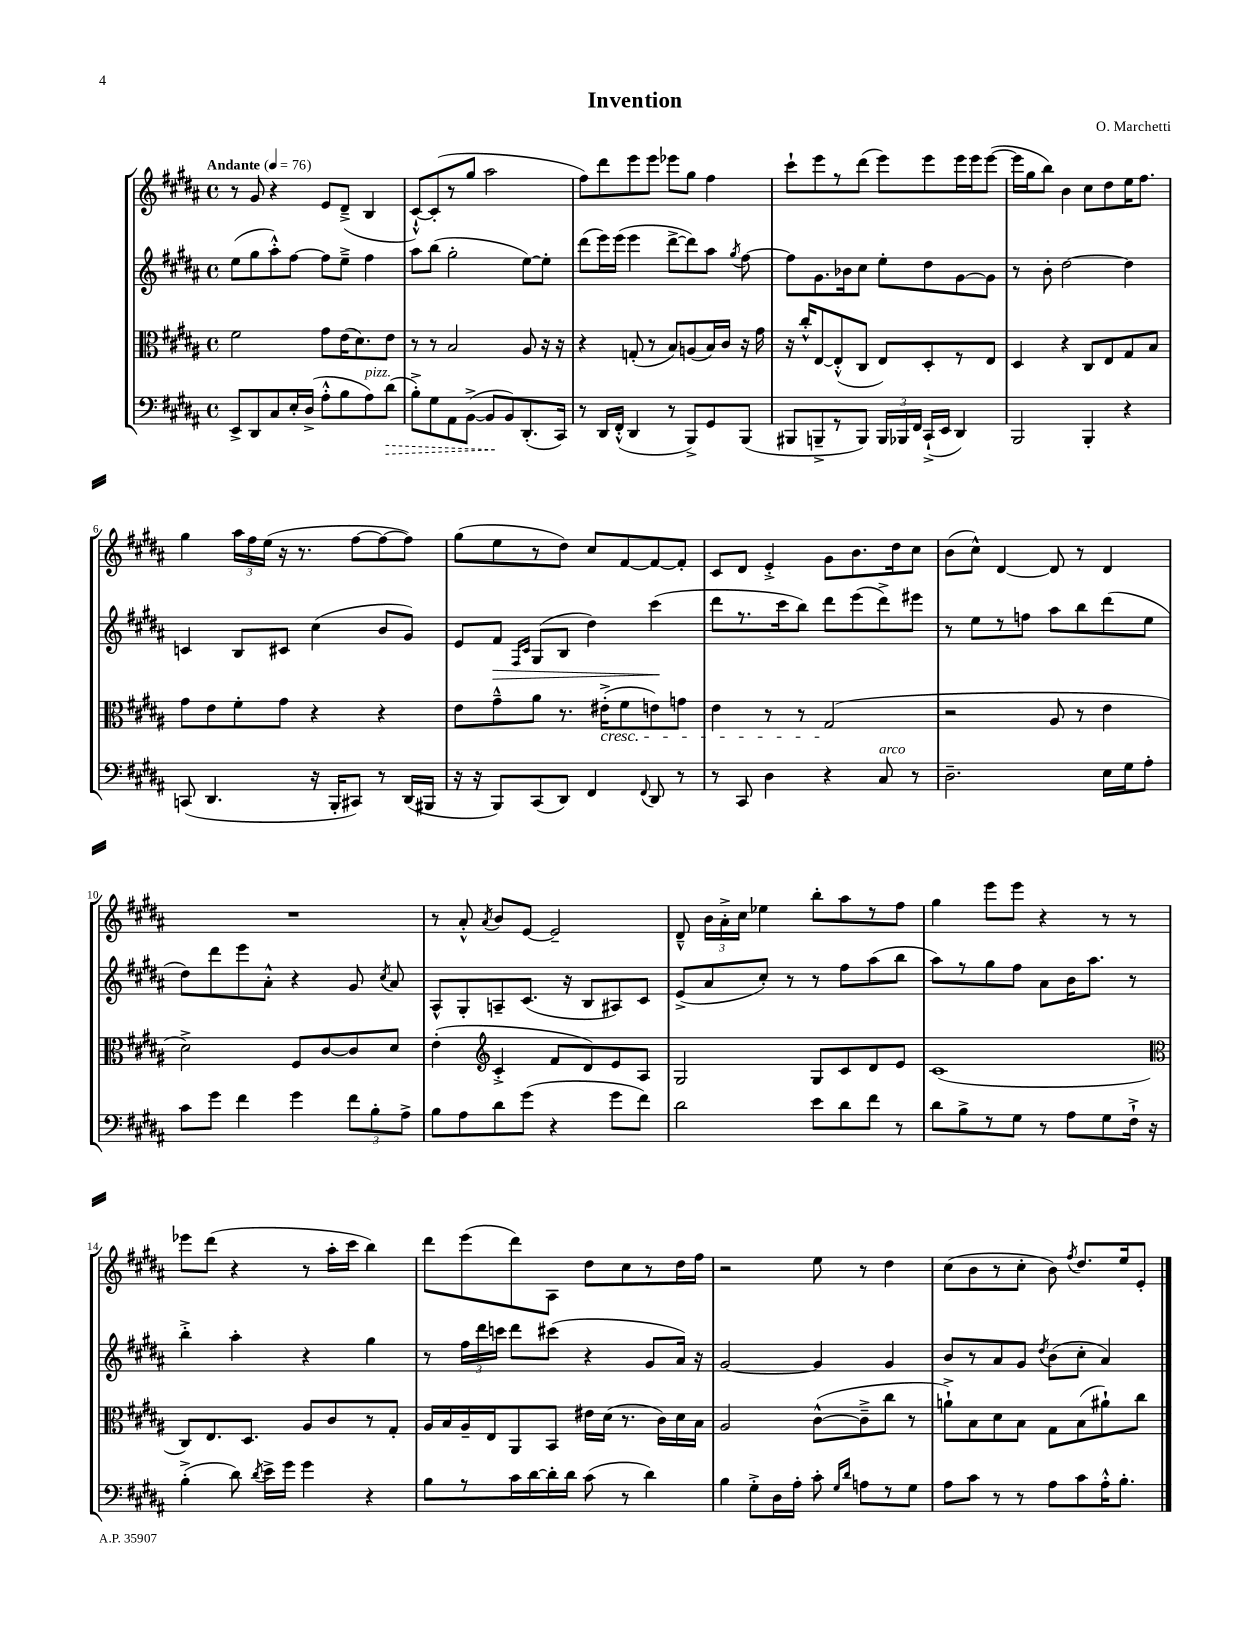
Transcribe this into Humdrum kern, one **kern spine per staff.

**kern	**dynam	**kern	**kern	**dynam	**kern
*part4	*part4	*part3	*part2	*part2	*part1
*staff4	*staff4	*staff3	*staff2	*staff2	*staff1
*clefF4	*	*clefC3	*clefG2	*	*clefG2
*k[f#c#g#d#a#]	*	*k[f#c#g#d#a#]	*k[f#c#g#d#a#]	*	*k[f#c#g#d#a#]
*M4/4	*	*M4/4	*M4/4	*	*M4/4
*met(c)	*	*met(c)	*met(c)	*	*met(c)
*MM76	*	*MM76	*MM76	*	*MM76
=1	=1	=1	=1	=1	=1
!	!	!	!	!	!LO:TX:a:B:t=Andante
8EE^/L	.	2f#\	(8ee\L	.	8r
8DD#/	.	.	8gg#\	.	8g#/
8C#/	.	.	8aa#'^^\)	.	4r
16E'/L	.	.	[8ff#\J	.	.
(16D#^/JJ	.	.	.	.	.
8A#'^^\L	.	8g#\L	8ff#\L]	.	8e/L
8B\	.	(16e\K	8ee~^\J	.	(8d#~^/J
.	.	8.d#\)	.	.	.
!LO:TX:a:i:t=pizz.	!	!	!	!	!
8A#\)	.	.	4ff#\	.	4B/
!	!LO:HP:b	!	!	!	!
(8d#\J	>	8e\J	.	.	.
=2	=2	=2	=2	=2	=2
8B'^\L)	.	8r	8aa#\L	.	[8c#`^^/L)
8G#\	.	8r	(8bb\J	.	(8c#'/]
8AA#\	.	2B/	2gg#'\	.	8r
([8BB^\J	.	.	.	.	8gg#/J
8BB/L]	.	.	.	.	2aa#\
8BB/)	]	.	.	.	.
(8.DD#'/	.	8A#/	[8ee\L)	.	.
.	.	16r	8ee'\J]	.	.
16CC#/Jk)	.	16r	.	.	.
=3	=3	=3	=3	=3	=3
8r	.	4r	(8ddd#\L	.	8ff#\L)
16DD#/LL	.	.	16eee\L)	.	8ddd#\
(16FF#'^^/JJ	.	.	(16eee\JJ	.	.
4DD#/	.	(8Gn'/	4eee\	.	8eee\
.	.	8r	.	.	8eee\J
8r	.	8B/L)	[8ddd#^\L	.	8eee-X\L
8BBB^/L)	.	(8An/	8ddd#\])	.	8gg#\J
8GG#/	.	16B/L)	8aa#\J	.	4ff#\
.	.	16c#/JJ	.	.	.
.	.	.	8qgg#/	.	.
(8BBB/J	.	16r	[8ff#\	.	.
.	.	16g#\	.	.	.
=4	=4	=4	=4	=4	=4
8BBB#X/L	.	16r	8ff#\L]	.	8ccc#`\L
.	.	16cc#'^^/KL	.	.	.
8BBBn~^/	.	[8E/	8.g#\	.	8eee\
8r	.	(8E'^^/]	.	.	8r
.	.	.	16b-X\k	.	.
8BBB/J)	.	8C#/J	8cc#\J	.	(8ddd#\J
24BBB/LL	.	8E/L)	8ee'\L	.	8eee\L)
24BBB-X/	.	.	.	.	.
24FF#/JJ	.	.	.	.	.
(16CC#`^/LL	.	8D#'/	8dd#\	.	8eee\
16EE/JJ	.	.	.	.	.
4DD#/)	.	8r	[8g#\	.	16eee\L
.	.	.	.	.	16eee\J
.	.	8E/J	8g#\J]	.	([8eee\J
=5	=5	=5	=5	=5	=5
2BBB/	.	4D#/	8r	.	16eee\LL]
.	.	.	.	.	16gg#\J
.	.	.	8b'\	.	8bb\J)
.	.	4r	[2dd#\	.	4b\
4BBB'/	.	8C#/L	.	.	8cc#\L
.	.	8E/	.	.	8dd#\
4r	.	8G#/	4dd#\]	.	16ee\K
.	.	.	.	.	8.ff#\J
.	.	8B/J	.	.	.
!!LO:LB:g=z
=6	=6	=6	=6	=6	=6
(8CCn/	.	8g#\L	4cn/	.	4gg#\
4.DD#/	.	8e\	.	.	.
.	.	8f#'\	8B/L	.	24aa#\LL
.	.	.	.	.	24ff#\
.	.	.	.	.	(24ee\JJ
.	.	8g#\J	8c#X/J	.	16r
.	.	.	.	.	8.r
16r	.	4r	(4cc#\	.	.
16BBB'/KL	.	.	.	.	.
8CC#X/J)	.	.	.	.	[8ff#\L
8r	.	4r	8b/L	.	8ff#\_
(16DD#/LL	.	.	8g#/J)	.	8ff#\J])
16BBB#X/JJ	.	.	.	.	.
=7	=7	=7	=7	=7	=7
16r	.	8e\L	8e/L	.	(8gg#\L
16r	.	.	.	.	.
!	!	!	!	!LO:HP:b	!
8BBB/L)	.	8g#~^^\	8f#/J	>	8ee\
.	.	.	16qqF#/LL	.	.
.	.	.	16qqc#/JJ	.	.
(8CC#/	.	8a#\J	(8G#/L	.	8r
8DD#/J)	.	8.r	8B/J	.	8dd#\J)
4FF#/	.	.	4dd#\)	.	8cc#/L
!	!	!LO:TX:b:i:t=cresc.	!	!	!
.	.	(16e#X'^\KL	.	.	.
.	.	8f#\	.	.	[8f#/
8qqFF#/	.	.	.	.	.
8DD#/	.	8en\)	(4ccc#\	.	8f#/_
8r	.	8gn\J	.	.	8f#'/J]
.	.	.	.	]	.
=8	=8	=8	=8	=8	=8
8r	.	4e\	8ddd#\L	.	8c#/L
8CC#/	.	.	8.r	.	8d#/J
4D#\	.	8r	.	.	4e'^/
.	.	.	16ccc#\k	.	.
.	.	8r	8bb\J)	.	.
4r	.	(2G#/	8ddd#\L	.	8g#\L
.	.	.	(8eee\	.	8.b\
!LO:TX:a:i:t=arco	!	!	!	!	!
8C#/	.	.	8ddd#^\)	.	.
.	.	.	.	.	16dd#\k
8r	.	.	8eee#X\J	.	8cc#\J
=9	=9	=9	=9	=9	=9
2.D#~\	.	2r	8r	.	(8b\L
.	.	.	8ee\L	.	8cc#^^\J)
.	.	.	8r	.	[4d#/
.	.	.	8ffn\J	.	.
.	.	8A#/	8aa#\L	.	8d#/]
.	.	8r	8bb\	.	8r
16E\LL	.	4e\	(8ddd#\	.	4d#/
16G#\J	.	.	.	.	.
8A#'\J	.	.	8ee\J	.	.
!!LO:LB:g=z
=10	=10	=10	=10	=10	=10
8c#\L	.	2d#^\)	8dd#\L)	.	1r
8g#\J	.	.	8ddd#\	.	.
4f#\	.	.	8eee\	.	.
.	.	.	8a#'^^\J	.	.
4g#\	.	8F#/L	4r	.	.
.	.	[8c#/	.	.	.
12f#\L	.	8c#/]	8g#/	.	.
12B'\	.	.	.	.	.
.	.	.	8qcc#/	.	.
.	.	8d#/J	8a#/	.	.
12A#^\J	.	.	.	.	.
=11	=11	=11	=11	=11	=11
8B\L	.	(4e'\	8A#^^/L	.	8r
8A#\	.	.	8G#'/	.	8a#'^^/
*	*	*clefG2	*	*	*
.	.	.	.	.	8qa#/
8d#\	.	4c#'^/	8An~/	.	8b/L
(8g#\J	.	.	(8.c#/J	.	[8e/J
4r	.	8f#/L	.	.	2e~/]
.	.	.	16r	.	.
.	.	8d#/)	8B/L	.	.
8g#\L	.	8e/	8A#X/)	.	.
8f#\J)	.	8A#/J	8c#/J	.	.
=12	=12	=12	=12	=12	=12
2d#\	.	2G#/	(8e^/L	.	8d#~^^/
.	.	.	8a#/	.	24b\LL
.	.	.	.	.	24a#'^\
.	.	.	.	.	24cc#\JJ
.	.	.	8cc#'/J)	.	4ee-X\
.	.	.	8r	.	.
8e\L	.	8G#/L	8r	.	8bb'\L
8d#\	.	8c#/	8ff#\L	.	8aa#\
8f#\J	.	8d#/	(8aa#\	.	8r
8r	.	8e/J	8bb\J	.	8ff#\J
=13	=13	=13	=13	=13	=13
8d#\L	.	(1c#	8aa#\L)	.	4gg#\
8B^\	.	.	8r	.	.
8r	.	.	8gg#\	.	8eee\L
8G#\J	.	.	8ff#\J	.	8eee\J
8r	.	.	8a#\L	.	4r
8A#\L	.	.	16b\K	.	.
.	.	.	8.aa#\J	.	.
8G#\	.	.	.	.	8r
16F#`^\Jk	.	.	8r	.	8r
16r	.	.	.	.	.
!!LO:LB:g=z
=14	=14	=14	=14	=14	=14
*	*	*clefC3	*	*	*
(4B'^\	.	8C#/L)	4bb'^\	.	8eee-X\L
.	.	8.E/	.	.	(8ddd#\J
8d#\)	.	.	4aa#'\	.	4r
.	.	8.D#/J	.	.	.
8qd#/	.	.	.	.	.
16e^\LL	.	.	.	.	.
16g#\JJ	.	.	.	.	.
4g#\	.	8A#/L	4r	.	8r
.	.	8c#/	.	.	16aa#'\LL
.	.	.	.	.	16ccc#\JJ
4r	.	8r	4gg#\	.	4bb\)
.	.	8G#'/J	.	.	.
=15	=15	=15	=15	=15	=15
8B\L	.	16A#/LL	8r	.	8ddd#\L
.	.	16B/	.	.	.
8r	.	16A#~/	24ff#\LL	.	(8eee\
.	.	.	24ddd#\	.	.
.	.	16E/J	.	.	.
.	.	.	24cccn\JJ	.	.
16c#\L	.	8AA#/	8ddd#\L	.	8ddd#\)
[16d#\	.	.	.	.	.
16d#'\]	.	8BB/J	(8ccc#X\J	.	8A#\J
16d#\JJ	.	.	.	.	.
(8c#\	.	16e#X\LL	4r	.	8dd#\L
.	.	(16d#\JJ	.	.	.
8r	.	8.r	.	.	8cc#\
4d#\)	.	.	8g#/L	.	8r
.	.	16c#\LL)	.	.	.
.	.	16d#\	16a#/Jk)	.	16dd#\L
.	.	16B\JJ	16r	.	16ff#\JJ
=16	=16	=16	=16	=16	=16
4B\	.	2A#/	[2g#/	.	2r
8G#'^\L	.	.	.	.	.
16D#\L	.	.	.	.	.
16A#'\JJ	.	.	.	.	.
8c#'\	.	([8c#^^\L	4g#/]	.	8ee\
16qqG#/LL	.	.	.	.	.
16qqd#/JJ	.	.	.	.	.
8An\L	.	8c#~^\]	.	.	8r
8r	.	8cc#\J	4g#/	.	4dd#\
8G#\J	.	8r	.	.	.
=17	=17	=17	=17	=17	=17
8A#\L	.	8an`^\L)	8b/L	.	(8cc#\L
8c#\J	.	8B\	8r	.	8b\
8r	.	8d#\	8a#/	.	8r
8r	.	8B\J	8g#/J	.	8cc#'\J
.	.	.	8qdd#/	.	.
8A#\L	.	8G#\L	(8b\L	.	8b\)
.	.	.	.	.	8qff#/
8c#\	.	(8B\	8cc#'\J	.	8.dd#/L
16A#'^^\K	.	8a#X`\)	4a#/)	.	.
8.B'\J	.	.	.	.	16ee/k
.	.	8cc#\J	.	.	8e'/J
==	==	==	==	==	==
*-	*-	*-	*-	*-	*-
